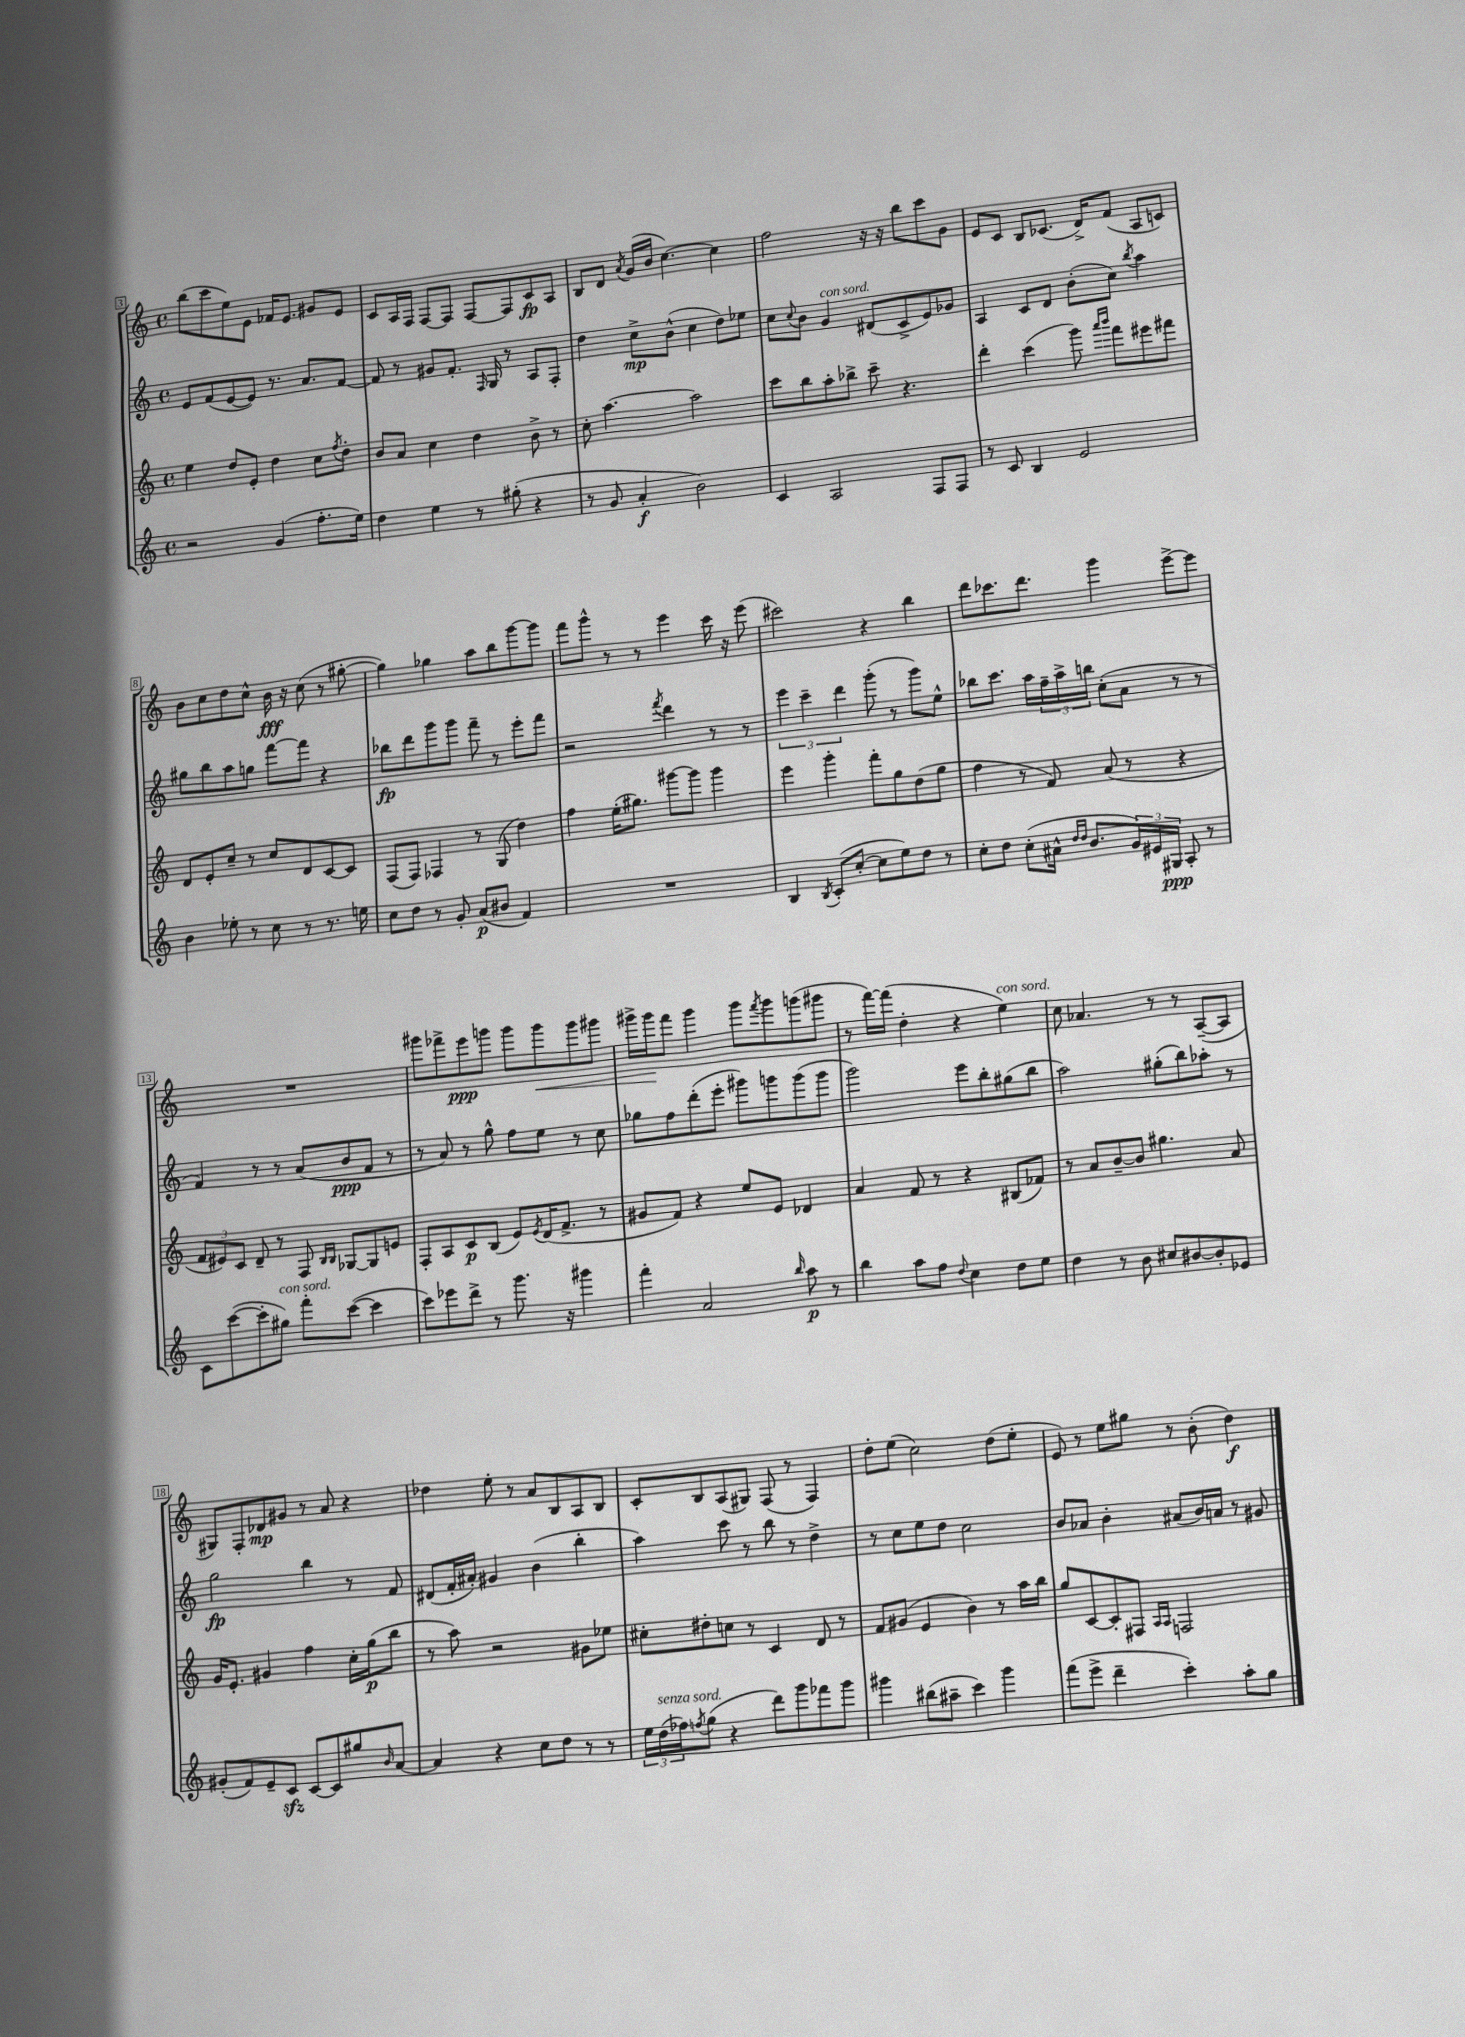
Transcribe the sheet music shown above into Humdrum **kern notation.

**kern	**kern	**kern	**kern
*staff4	*staff3	*staff2	*staff1
*clefG2	*clefG2	*clefG2	*clefG2
*k[]	*k[]	*k[]	*k[]
*M4/4	*M4/4	*M4/4	*M4/4
*met(c)	*met(c)	*met(c)	*met(c)
2r	4ee	8e	(8bb
.	.	(8f	8ccc
.	8dd	[8e	8ee)
.	8e'	8e])	8e
(4g	4dd	8.r	16f-
.	.	.	8.e
.	.	8.a	.
8.ff'	8cc	.	8g#
.	8qff	.	.
.	8dd'	[8f	8e
16ee)	.	.	.
=	=	=	=
4dd	8b	8f]	8c
.	8a	8r	16A
.	.	.	16F
4ee	4cc	8g#	[8F
.	.	8.f'	8F]
8r	4dd	.	[8F
.	.	16qqF	.
.	.	16G	.
(8gg#'	.	8r	8F]
4r	8b^	8A	8c
.	8r	8F'	8A
=	=	=	=
8r	8cc'	4dd	8B
8g	[4.aa	.	8d
.	.	.	8qa
4a'	.	8cc^	(16g
.	.	.	16b
.	.	(8b^^	[4.cc)
2b)	2aa]	4cc	.
.	.	8dd)	4cc]
.	.	8ee-	.
=	=	=	=
4c	8ccc	8cc	2ff
.	.	8qqcc	.
.	8bb	8b	.
2A	8aa'	4g	.
.	8bb-^	.	.
.	8ccc~	(8d#	16r
.	.	.	16r
.	4.r	8c^	8bb
8F	.	8e)	8ccc
8F	.	8g-	8g
=	=	=	=
8r	4ddd'	4A	8e
8c	.	.	8c
4B	(4ccc	8c	8B
.	.	8d	(8.c-
2e	8ggg)	(8b'	.
.	.	.	16d^)
.	16qqaaa	.	.
.	16qqbbb	.	.
.	8fff	8cc)	(8f
.	.	8qbb	.
.	8eee#	4aa	8A
.	8fff#	.	8c)
=	=	=	=
4b	8d	8gg#	8b
.	8e'	8bb	8cc
8ee-'	8cc~	8aa	8dd
8r	8r	8gg	8cc^^
8cc	8cc	[8fff	16b
.	.	.	16r
8r	8d	8fff]	(8cc
8.r	[8c	4r	8r
.	8c]	.	[8gg#'
16ee	.	.	.
=	=	=	=
8cc	(8F	8bb-	4gg#])
8dd	8F)	8ddd	.
8r	4F-	8ggg	4gg-
8g'	.	8ggg	.
(8a	8r	8fff~	8aa
8b#	(8G	8r	8bb
4f)	4dd)	8eee'	[8ggg
.	.	8fff	8ggg]
=	=	=	=
1r	4ff	2r	8fff
.	.	.	8ggg^^
.	(16ee'	.	8r
.	8.gg#)	.	.
.	.	.	8r
.	.	8qfff	.
.	[8ggg#	4ddd	4eee
.	8ggg#]	.	.
.	4ggg#	8r	16ccc
.	.	.	16r
.	.	8r	(8eee
=	=	=	=
4B	4eee	6eee	2ccc#)
.	.	6ccc~	.
8qB	.	.	.
(8c'	4ggg'	.	.
.	.	6ddd	.
[8cc'	.	.	.
8cc]	8fff'	(8ggg'	4r
8ee)	8gg	8r	.
8dd	(8dd	8ggg)	4bb
8r	8gg	8ee^^	.
=	=	=	=
8cc'	4ff	8bb-	8ddd
8dd	.	8.ccc	8.ccc-
(8cc'	8r	.	.
.	.	16aa	8.ddd
16a#^^	8f)	24ff~	.
.	.	24aa^	.
16qqdd	.	.	.
16qqdd	.	.	.
8.b	.	.	.
.	.	24bb	.
.	(8a	(8cc'	4ggg
24g)	8r	8a	.
24e#	.	.	.
24G#	.	.	.
8A'	4r	8r	[8eee^
8r	.	8r	8eee]
=	=	=	=
8c	12f	4f)	1r
.	12e#)	.	.
([8ccc	.	.	.
.	12c	.	.
8ccc']	8d~	8r	.
8gg#)	8r	8r	.
8fff'	8F	(8a	.
.	16qqB	.	.
.	16qqB	.	.
([8ccc	[8G-	8b	.
4ccc]	8G-]	8f	.
.	8e	8r	.
=	=	=	=
8ccc)	8F'	8r	8ggg#
8eee-	8A	8a)	8fff-^
8ddd^	8c	8r	8eee
8r	(8B	8gg^^	8ggg
8.ggg	8e)	8ff	8ggg
.	8qe	.	.
.	(16d	8ee	8ggg
16r	8.f^	.	.
4ggg#	.	8r	8ggg
.	8r	8cc	8ggg#
=	=	=	=
4fff'	8g#	8gg-	16ggg#^
.	.	.	16ggg#
.	8f)	8ff	8fff
2a	4r	(8ddd'	4ggg#
.	.	8eee'	.
.	8ee	8ggg#)	8ggg#
.	.	.	8qfff
.	8e	8ggg	8ggg#
16qqbb	.	.	.
8aa	4d-	(8ggg	(8ggg
8r	.	8ggg	8ggg#
=	=	=	=
4bb	4a	2ggg)	8r
.	.	.	[16fff)
.	.	.	(16fff]
8aa	8f	.	4dd'
8ff	8r	.	.
8qqdd	.	.	.
4cc	4r	8eee	4r
.	.	8bb'	.
8dd	(8B#	(8gg#	4ee)
8ee	8f-)	8bb	.
=	=	=	=
4dd	8r	2aa)	8cc
.	8a	.	4.a-
8r	[8b~	.	.
8b	8b]	.	.
8cc#	4.gg#	(8gg#'	8r
[8b#	.	8bb)	8r
8b#']	.	8aa-'	([8A~
8e-	8a	8r	8A]
=	=	=	=
(8g#'	16g	2gg	8G#)
.	8.e'	.	.
8f)	.	.	8F'
8e~	4g#	.	8d-
8c	.	.	8g#
[8c	4ff	4bb	8r
8c]	.	.	8a
8gg#	16cc'	8r	4r
.	(16gg	.	.
16qqb	.	.	.
[8a	8bb	8f	.
=	=	=	=
4a]	8r	(8d#	4dd-
.	8aa)	16f'	.
.	.	16a#')	.
4r	2r	4g#	8ee'
.	.	.	8r
8cc	.	(4b	8a
8dd	.	.	8B
8r	8g#	4bb'	8A
8r	8ee-	.	8B
=	=	=	=
24ee	8cc#'	4aa)	8c'
(24dd	.	.	.
24ff-)	.	.	.
8qff	.	.	.
(8gg	8dd#'	.	8B
4r	8cc	8ccc	(8A
.	8r	8r	8G#)
8ddd)	4c	8bb	(8F
8ggg	.	8r	8r
8fff-	8d	4dd^	4F)
8ggg	8r	.	.
=	=	=	=
4ggg#	8f	8r	8dd'
.	(8g#	8cc	(8ee
(8bb#	4e	8ee	2cc)
8aa#~	.	8dd	.
4ccc)	4b)	2cc	.
4ggg#	8r	.	(8dd
.	16aa	.	8ee'
.	16bb	.	.
=	=	=	=
(8fff	8gg	8b	8e)
8eee^	[8c	8a-	8r
4ddd~	8c']	4b'	8ee
.	8F#	.	8gg#
.	16qqA	.	.
.	16qqA	.	.
4ccc')	2F	(8a#	8r
.	.	16b)	(8b'
.	.	16a	.
8aa'	.	8r	4dd)
8gg	.	8g#	.
==	==	==	==
*-	*-	*-	*-
